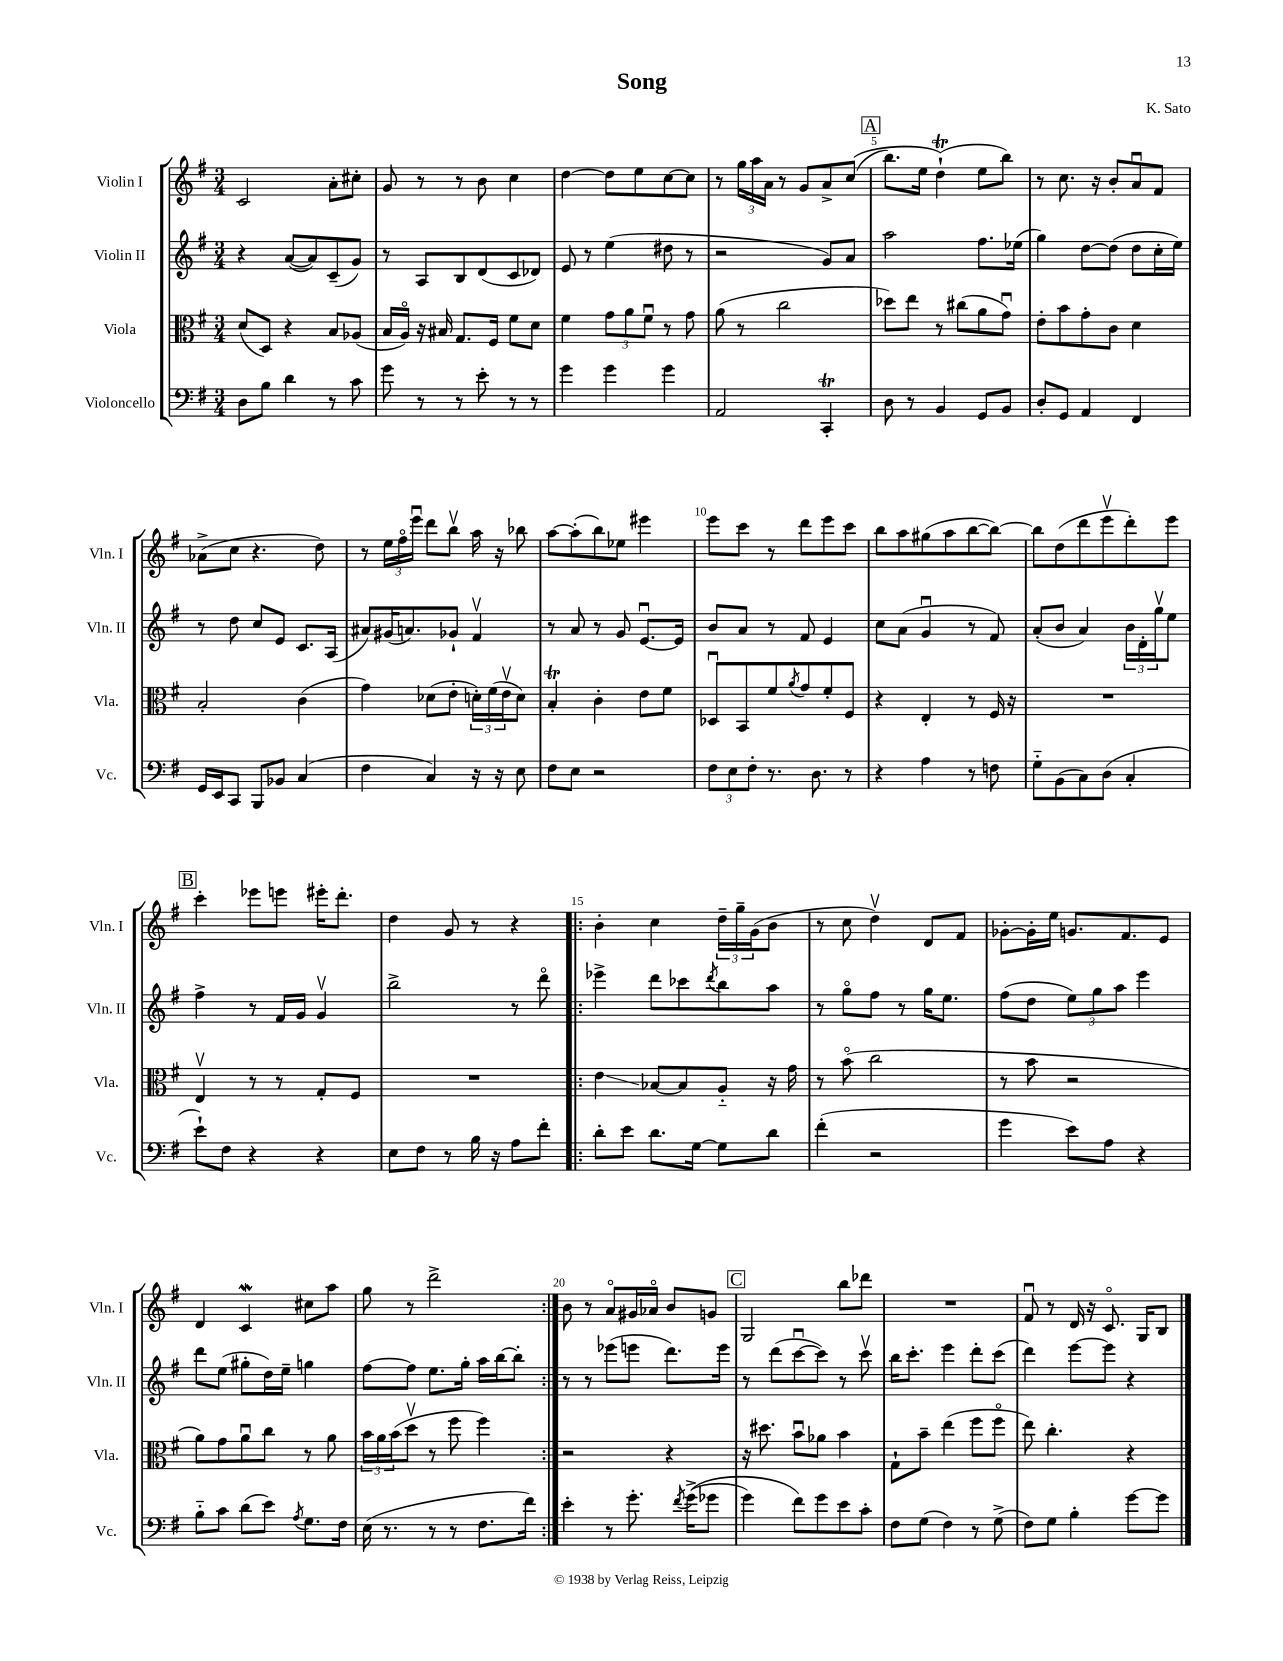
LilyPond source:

\header { title = "Song" composer = "K. Sato" }
<<
\new StaffGroup <<
\new Staff = "s0" \with { instrumentName = "Violin I" shortInstrumentName = "Vln. I" } {
    \clef treble \key g \major \numericTimeSignature \time 3/4
    c'2 a'8-. cis''8-. |
    g'8 r8 r8 b'8 c''4 |
    d''4~ d''8 e''8 c''8~ c''8 |
    r8 \tuplet 3/2 { g''16 a''16 a'16 } r8 g'8 a'8-> c''8(\( |
    \mark \markup { \box "A" } b''8.) e''16 d''4-!\trill(\) e''8 b''8) |
    r8 c''8. r16 b'8-. a'8\downbow fis'8 |
    aes'8->( c''8 r4. d''8) |
    r8 \tuplet 3/2 { e''16 fis''16\flageolet e'''16\downbow } d'''8 b''8\upbow a''16 r16 bes''8 |
    a''8~ a''8-.( b''8) ees''8 eis'''4 |
    e'''8 c'''8 r8 d'''8 e'''8 c'''8 |
    b''8 a''8 gis''8( a''8 b''8~ b''8~) |
    b''8 d''8( d'''8 e'''8\upbow d'''8-.) e'''8 |
    \mark \markup { \box "B" } c'''4-. ees'''8 e'''8 eis'''16-. d'''8.-. |
    d''4 g'8 r8 r4 |
    \repeat volta 2 { b'4-. c''4 \tuplet 3/2 { d''16-- g''16-- g'16( } b'8 |
    r8 c''8 d''4\upbow) d'8 fis'8 |
    ges'8~-. ges'16-. e''16 g'8. fis'8. e'8 |
    d'4 c'4\mordent cis''8 a''8 |
    g''8 r8 d'''2-> | }
    b'8 r8 a'8\flageolet gis'16 aes'16\flageolet b'8 g'8 |
    \mark \markup { \box "C" } g2 b''8 des'''8 |
    R2. |
    fis'8\downbow r8 d'16 r16 c'8.\flageolet g16 b8 \bar "|." |
}
\new Staff = "s1" \with { instrumentName = "Violin II" shortInstrumentName = "Vln. II" } {
    \clef treble \key g \major \numericTimeSignature \time 3/4
    r4 a'8~( a'8) c'8--( g'8) |
    r8 a8 b8 d'8( c'8 des'8) |
    e'8 r8 e''4( dis''8 r8 |
    r2 g'8) a'8 |
    \mark \markup { \box "A" } a''2 fis''8. ees''16( |
    g''4) d''8~ d''8( d''8 c''16-. e''16) |
    r8 d''8 c''8 e'8 c'8. a16( |
    ais'8) gis'16( a'8.) ges'8-! fis'4\upbow |
    r8 a'8 r8 g'8 e'8.~\downbow e'16 |
    b'8 a'8 r8 fis'8 e'4 |
    c''8 a'8( g'4\downbow r8 fis'8) |
    a'8-.( b'8 a'4) \tuplet 3/2 { b'16 d'16-. g''16\upbow } e''8 |
    \mark \markup { \box "B" } fis''4-> r8 fis'16 g'16 g'4\upbow |
    b''2-> r8 d'''8\flageolet |
    \repeat volta 2 { ees'''4-> d'''8 ces'''8 \acciaccatura { d'''8 } b''8 a''8 |
    r8 g''8\flageolet fis''8 r8 g''16 e''8. |
    fis''8( d''8 \tuplet 3/2 { e''8) g''8 a''8 } e'''4 |
    d'''8 e''8( gis''8-. d''16) e''16-- g''4 |
    fis''8~ fis''8 e''8. g''16-. a''16 b''16~ b''8-. | }
    r8 r8 ees'''8( e'''8 d'''8.) e'''16 |
    \mark \markup { \box "C" } r8 d'''8( c'''8~\downbow c'''8) r8 c'''8\upbow |
    b''16 c'''8.-. e'''4 d'''8-. c'''8( |
    d'''4) e'''8~ e'''8 r4 \bar "|." |
}
\new Staff = "s2" \with { instrumentName = "Viola" shortInstrumentName = "Vla." } {
    \clef alto \key g \major \numericTimeSignature \time 3/4
    d'8( d8) r4 b8 aes8( |
    b16 a16\flageolet) r16 bis16 g8. fis16 fis'8 d'8 |
    fis'4 \tuplet 3/2 { g'8 a'8 fis'8\downbow } r8 g'8 |
    a'8( r8 c''2 |
    \mark \markup { \box "A" } des''8) e''8 r8 cis''8( a'8 g'8\downbow) |
    e'8-. b'8 g'8-. c'8 d'4 |
    b2-. c'4( |
    g'4) des'8( e'8-. \tuplet 3/2 { d'16-.) fis'16( e'16\upbow } d'8) |
    b4-.\trill c'4-. e'8 fis'8 |
    des8\downbow b,8 fis'8 \acciaccatura { a'8 } g'8 fis'8-. fis8 |
    r4 e4-. r8 fis16 r16 |
    R2. |
    \mark \markup { \box "B" } e4\upbow r8 r8 g8-. fis8 |
    R2. |
    \repeat volta 2 { e'4\glissando bes8~ bes8 a8-_ r16 g'16 |
    r8 b'8\flageolet( c''2 |
    r8 b'8 r2 |
    a'8) g'8 a'8\downbow c''8 r8 a'8 |
    \tuplet 3/2 { b'16 a'16 b'16( } d''8\upbow r8 fis''8 fis''4) | }
    r2 r4 |
    \mark \markup { \box "C" } r16 dis''8. b'8\downbow aes'8 b'4 |
    g8-! b'8-- e''4( fis''8 fis''8\flageolet |
    e''8) c''4.-. r4 \bar "|." |
}
\new Staff = "s3" \with { instrumentName = "Violoncello" shortInstrumentName = "Vc." } {
    \clef bass \key g \major \numericTimeSignature \time 3/4
    d8 b8 d'4 r8 c'8 |
    g'8 r8 r8 e'8-. r8 r8 |
    g'4 g'4 g'4 |
    a,2 c,4-.\trill |
    \mark \markup { \box "A" } d8 r8 b,4 g,8 b,8 |
    d8-. g,8 a,4 fis,4 |
    g,16 e,16 c,8 b,,8 bes,8 c4( |
    fis4 c4) r16 r16 e8 |
    fis8 e8 r2 |
    \tuplet 3/2 { fis8 e8 fis8-. } r8. d8. r8 |
    r4 a4 r8 f8 |
    g8-_ b,8( c8) d8( c4-. |
    \mark \markup { \box "B" } e'8-!) fis8 r4 r4 |
    e8 fis8 r8 b16 r16 a8 fis'8-. |
    \repeat volta 2 { d'8-. e'8 d'8. g16~ g8 d'8 |
    fis'4-.( r2 |
    g'4 e'8) a8 r4 |
    b8-_ c'8 d'8( e'8) \acciaccatura { a8 } g8. fis16 |
    e16( r8. r8 r8 fis8. fis'16) | }
    e'4-. r8 g'8.-. \acciaccatura { fis'8 } g'16->(\( ges'8 |
    \mark \markup { \box "C" } g'4) fis'8\) g'8 e'8 c'8-. |
    fis8 g8( fis4) r8 g8->( |
    fis8) g8 b4-. g'8~ g'8 \bar "|." |
}
>>
>>
\layout { \context { \Score \override BarNumber.break-visibility = ##(#f #t #t) barNumberVisibility = #(every-nth-bar-number-visible 5) } }
